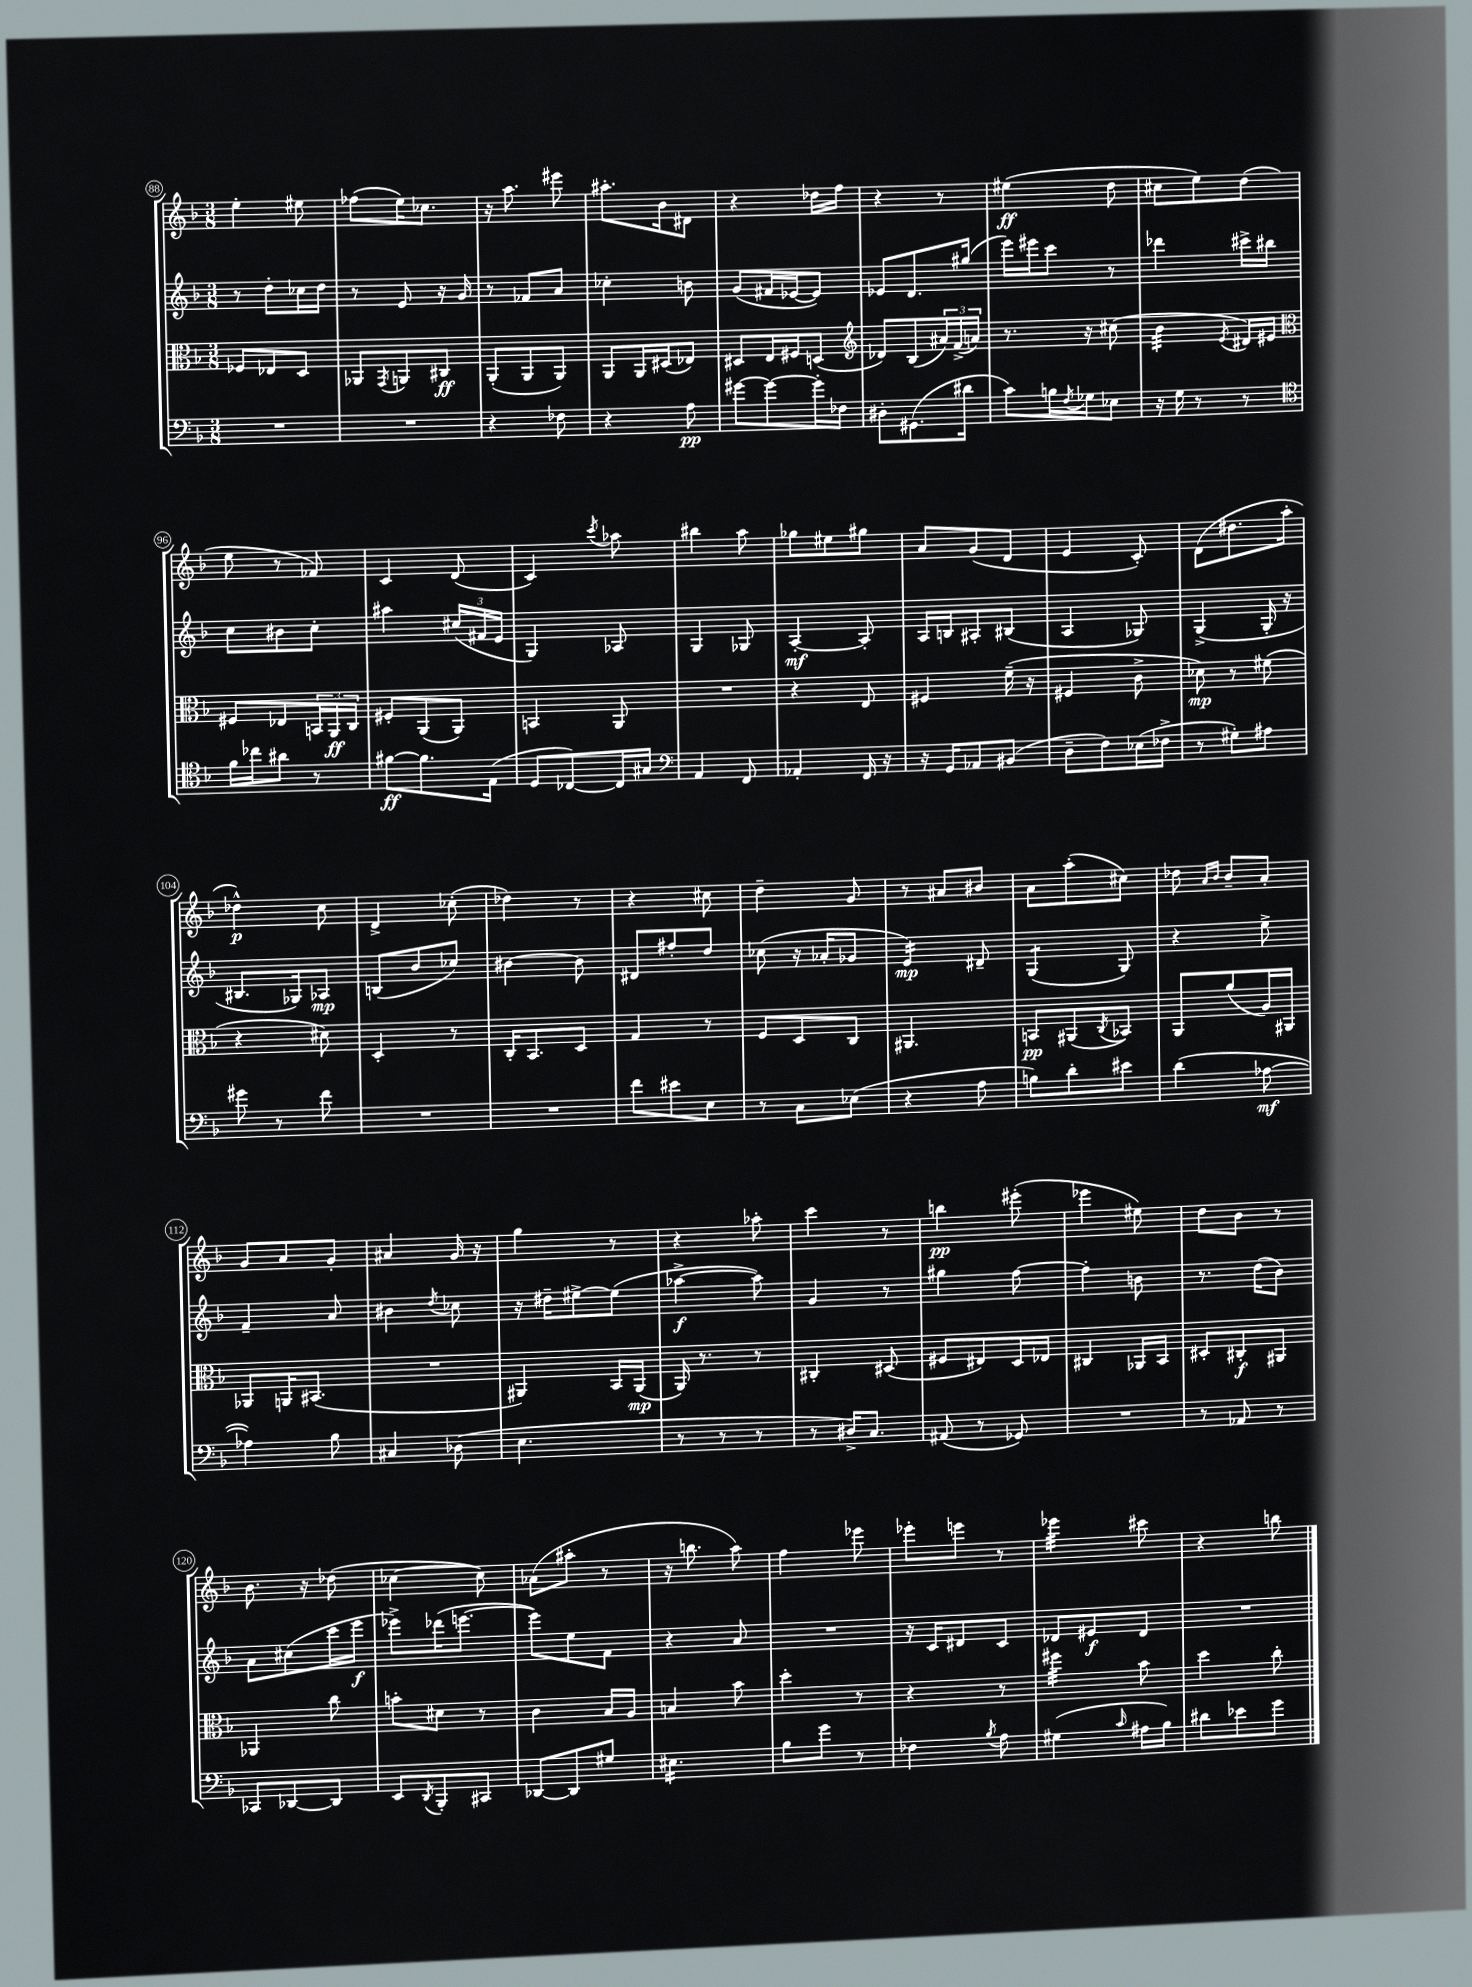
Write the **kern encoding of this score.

**kern	**kern	**kern	**kern
*staff4	*staff3	*staff2	*staff1
*clefF4	*clefC3	*clefG2	*clefG2
*k[b-]	*k[b-]	*k[b-]	*k[b-]
*M3/8	*M3/8	*M3/8	*M3/8
4.r	8F-	8r	4ee'
.	8E-	8dd'	.
.	8D	16cc-	8ee#
.	.	16dd	.
=	=	=	=
4.r	8AA-	8r	(8ff-
.	8qGG	.	.
.	8AA	8e	16ee)
.	.	.	8.cc-
.	8C#	16r	.
.	.	16g	.
=	=	=	=
4r	(8AA'	8r	16r
.	.	.	8.aa
.	8AA	8f-	.
8F-	8AA)	8a	8eee#
=	=	=	=
4r	8AA	4cc-'	8.aa#'
.	16AA	.	.
.	(16D#	.	16b-
8A	8E-)	8b	8d#
=	=	=	=
[8g#	8D#	(8g	4r
8g#_	16E	16f#	.
.	16F#	[16e-	.
16g#']	(8D	8e-])	16dd-
16F-	.	.	16ff
=	=	=	=
*	*clefG2	*	*
8D#'	8d-)	8e-	4r
(8.GG#	(8B-	8.d	.
.	24a#)	.	8r
.	(24f^	.	.
16d#	.	(16gg#	.
.	24a)	.	.
=	=	=	=
8c)	8.r	16eee)	(4ee#
.	.	16eee#	.
16B	.	8ccc	.
8qF	.	.	.
16G-	16r	.	.
8E-	(8cc#	8r	8dd
=	=	=	=
16r	4b-	4ddd-	8cc#
16G	.	.	.
8r	.	.	8ee)
.	8qe	.	.
8r	16d#)	16ccc#^	(8dd
.	16e#	16bb#	.
=	=	=	=
*clefC4	*clefC3	*	*
16f	8F#	8cc	8ee
16cc-	.	.	.
8a#	8E-	8b#	8r
8r	24BB	8cc'	8f-)
.	24AA	.	.
.	24C	.	.
=	=	=	=
[8f#	8F#'	4aa#	4c
8.f#]	(8AA	.	.
.	8AA)	(24cc#	(8d
.	.	24f#	.
(16E	.	.	.
.	.	24e	.
=	=	=	=
8D	4BB	4G)	4c)
[8C-)	.	.	.
.	.	.	8qccc
16C-]	8AA	8A-	8aa-
16G#	.	.	.
=	=	=	=
*clefF4	*	*	*
4AA	4.r	4G	4bb#
8FF	.	8G-	8aa
=	=	=	=
4AA-'	4r	[4A'	8gg-
.	.	.	8ee#
16FF	8E	8A']	8gg#
16r	.	.	.
=	=	=	=
16r	4F#	16A	8a
16GG	.	16B	.
8AA-	.	8A#'	(8g
(8BB#	(16f~	(8B#	8d
.	16r	.	.
=	=	=	=
8D~	4F#	4A	4e
8F)	.	.	.
(16E-	8c^	8G-)	8c')
16F-^	.	.	.
=	=	=	=
8r	8d-)	(4G^	(8d
8G#')	8r	.	8.dd#
8A#	(8f#	16G'	.
.	.	16r	16aa'
=	=	=	=
8g#	4r	8.B#	4dd-^^)
8r	.	.	.
.	.	16G-)	.
8f	8d#)	8A-	8cc
=	=	=	=
4.r	4D'	(8B	4d^
.	.	8b-	.
.	8r	8cc-)	(8cc-'
=	=	=	=
4.r	16C'	[4b#	4dd-)
.	8.BB-	.	.
.	8D	8b#]	8r
=	=	=	=
8f	4G	8d#	4r
8e#	.	8ff#'	.
8E	8r	8dd	8cc#
=	=	=	=
8r	8F	(8cc-	4dd~
8C	8D	16r	.
.	.	16a-'	.
(8E-	8C	8g-	8g
=	=	=	=
4r	4.AA#	4e)	8r
.	.	.	8a#
8A	.	8d#~	8b#
=	=	=	=
8B)	8BB	(4G	8a
8d'	(8AA#	.	(8aa'
.	8qC	.	.
8e#	8BB-)	8G)	8cc#)
=	=	=	=
(4d	8AA	4r	8dd-
.	.	.	16qqa
.	.	.	16qqb-
.	(8a	.	8b-~
[8A-	16A)	8ee^	8a'
.	16AA#	.	.
=	=	=	=
4A-])	8AA-	4f~	8g
.	16AA	.	8a
.	(8.BB#	.	.
8B-	.	8a	8g'
=	=	=	=
4C#	4.r	4b#	4a#
.	.	8qdd	.
(8D-	.	8cc-	16g
.	.	.	16r
=	=	=	=
4.E	4AA#)	16r	4gg
.	.	16dd#~	.
.	.	[8ee#^	.
.	16BB-	(8ee#]	8r
.	(16AA#	.	.
=	=	=	=
8r	16AA)	[4aa-^	4r
.	8.r	.	.
8r	.	.	.
8r	8r	8aa-])	8aa-'
=	=	=	=
8r	4C#'	4g	4ccc
16D#^)	.	.	.
8.C	.	.	.
.	(8D#	8r	8r
=	=	=	=
(8AA#	8F#	4gg#	4bb
8r	8E#)	.	.
8GG-)	16D	[8ff	(8eee#'
.	16E-	.	.
=	=	=	=
4.r	4C#	4ff']	4eee-
.	16AA-	8b	8ee#)
.	16BB-	.	.
=	=	=	=
8r	8D#'	8.r	8dd
8AA-	8C#'	.	8b-
.	.	(16dd	.
8r	8AA#	8b-)	8r
=	=	=	=
8CC-	4AA-	8a	8.b-
[8DD-	.	(8cc#	.
.	.	.	16r
8DD-]	8cc	16ccc	(8dd-
.	.	16eee	.
=	=	=	=
8EE	8b'	8eee-^)	[4cc-
8qDD	.	.	.
8BBB-'	8d#	(16ddd-	.
.	.	[8.eee	.
8CC#	8r	.	8cc-])
=	=	=	=
[8DD-	4c	8eee])	(8a-
8DD-]	.	8ee	8aa#'
8G#	16B-	8f	8r
.	16A	.	.
=	=	=	=
4.E#	4B	4r	16r
.	.	.	8.bb
.	8b-	8a	8aa)
=	=	=	=
8B-	4dd'	4.r	4ff
8g	.	.	.
8r	8r	.	8eee-
=	=	=	=
4F-	4r	16r	8eee-'
.	.	16c	.
.	.	8d#	8eee
8qB-	.	.	.
8A	8r	8c	8r
=	=	=	=
(4G#	4ff#	8d-	4eee-
.	.	8e#	.
16qqc	.	.	.
16A#	8b-	8d-	8ccc#
16B-)	.	.	.
=	=	=	=
8d#	4dd	4.r	4r
8e-	.	.	.
8g	8cc'	.	8bb
==	==	==	==
*-	*-	*-	*-
